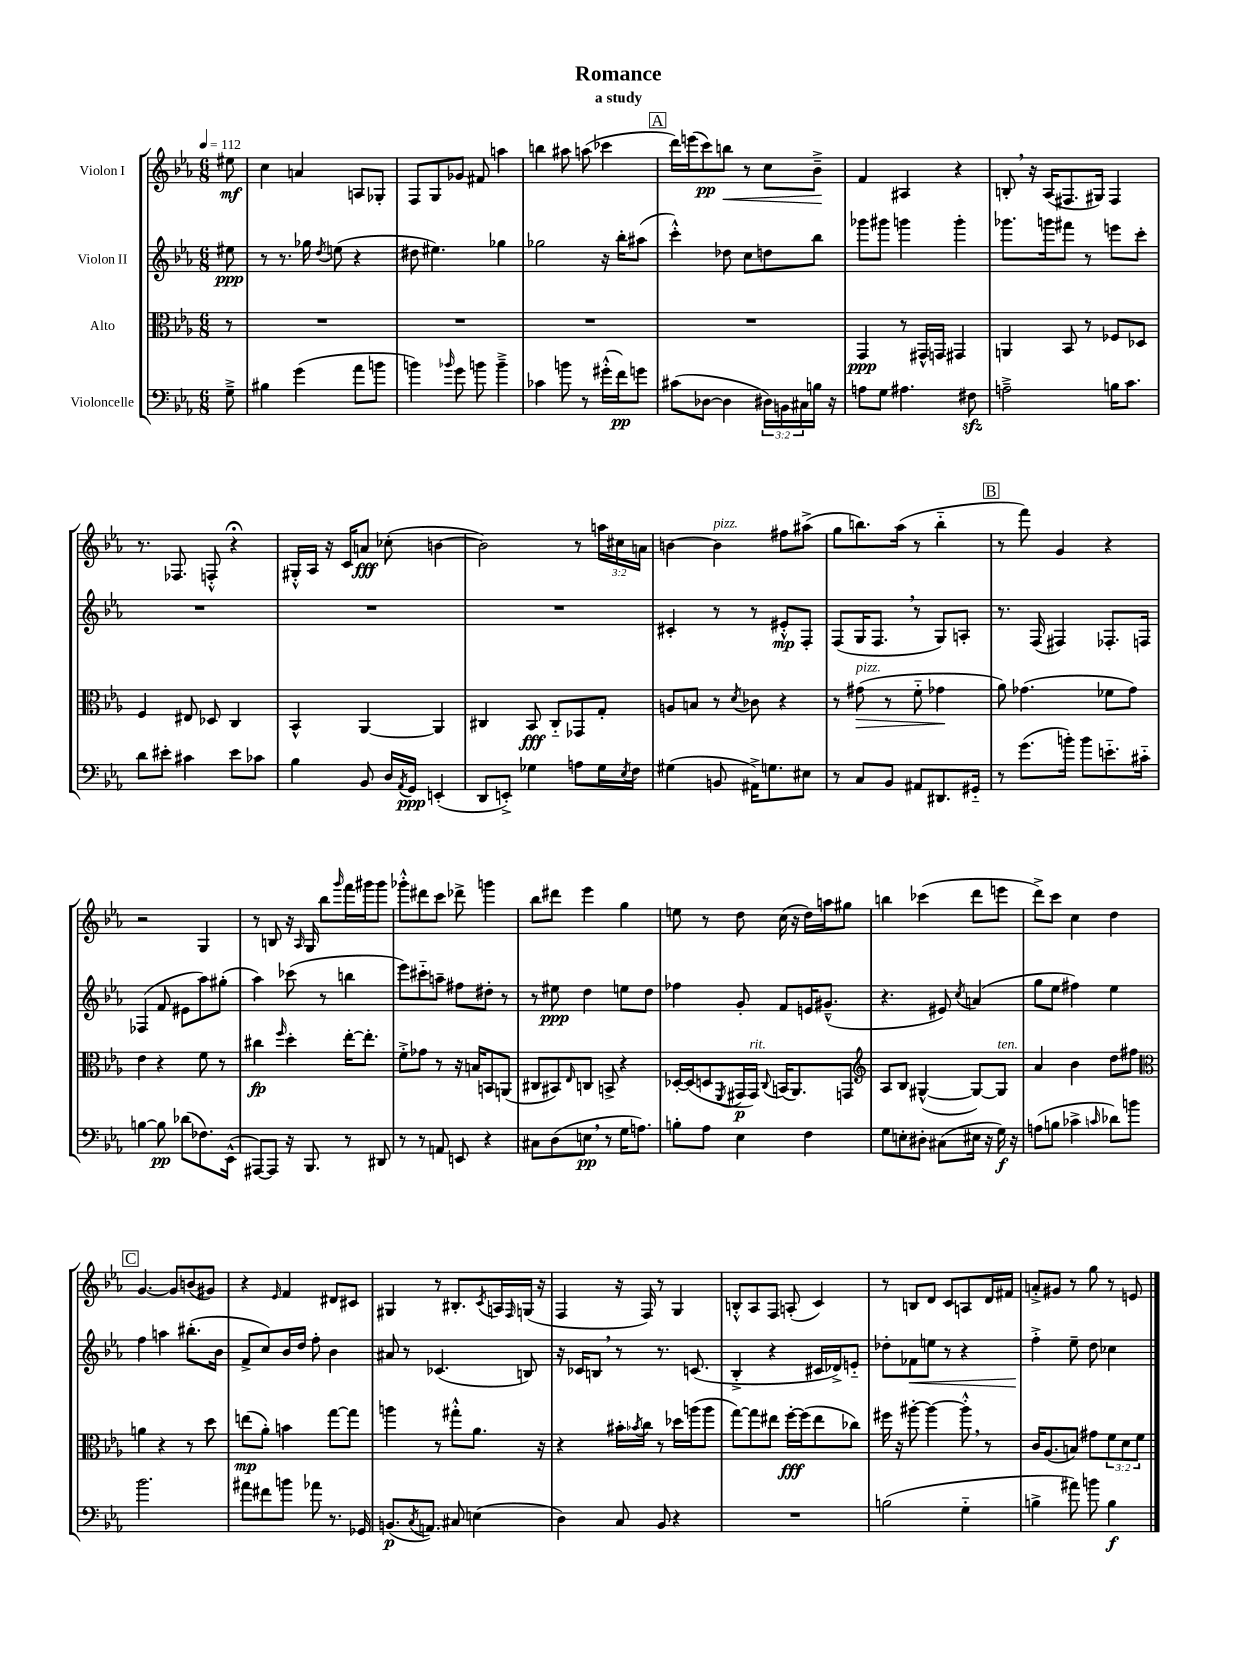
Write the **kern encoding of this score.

**kern	**kern	**kern	**kern
*staff4	*staff3	*staff2	*staff1
*clefF4	*clefC3	*clefG2	*clefG2
*k[b-e-a-]	*k[b-e-a-]	*k[b-e-a-]	*k[b-e-a-]
*M6/8	*M6/8	*M6/8	*M6/8
*MM112	*MM112	*MM112	*MM112
8G~^	8r	8ee#	8ee#
=	=	=	=
4B#	2.r	8r	4cc
.	.	8.r	.
(4g	.	.	4a
.	.	16gg-	.
.	.	8qdd	.
.	.	(8ee	.
8a-	.	4r	8A
8b	.	.	8G-'
=	=	=	=
4b)	2.r	8dd#	8F
.	.	4.ee#)	8G
16qqb-	.	.	.
8g	.	.	8g-
8b	.	.	8f#
4b~^	.	4gg-	4aa
=	=	=	=
4c-	2.r	2gg-	4bb
8b	.	.	8aa#
8r	.	.	(8aa
(16g#'^^	.	16r	4ccc-
16f)	.	16bb-'	.
8g	.	(8aa#	.
=	=	=	=
(8c#	2.r	4ccc'^^)	16ddd)
.	.	.	(16eee
[8D-	.	.	8ccc)
4D-]	.	8dd-	8bb
.	.	8cc	8r
24D#)	.	8dd	8cc
24BB	.	.	.
24C#	.	.	.
16B	.	8bb-	8b-~^
16r	.	.	.
=	=	=	=
8A	4GG	8ggg-	4f
8G	.	8ggg#	.
4.A#	8r	4ggg	4A#
.	16GG#^^	.	.
.	16GG	.	.
.	4GG#	4ggg'	4r
8F#	.	.	.
=	=	=	=
2A~^	4AA	8.ggg-	8B'
.	.	.	16r
.	.	16ggg	(16A-
.	8BB-	8fff#	8.F#
.	8r	8r	.
.	.	.	16G#)
16B	8F-	8eee	4F#
8.c	.	.	.
.	8D-	8ccc'	.
=	=	=	=
8d	4F	2.r	8.r
8e#'	.	.	.
.	.	.	8.F-
4c#	8E#	.	.
.	8D-	.	8F'^^
8e#	4C	.	4r;
8c-	.	.	.
=	=	=	=
4B-	4BB-^^	2.r	16G#'^^
.	.	.	16A-
.	.	.	16r
.	.	.	16c
8BB-	[4AA-	.	8a
16D	.	.	(8cc-'
8qAA-	.	.	.
16GG	.	.	.
(4EE'	4AA-]	.	[4b
=	=	=	=
8DD	4C#	2.r	2b])
8EE'^)	.	.	.
4G-	8BB-	.	.
.	8C#'~	.	.
8A	8GG-	.	8r
16G-	8G'	.	24aa
.	.	.	24cc#
8qE-	.	.	.
16F	.	.	.
.	.	.	24a
=	=	=	=
(4G#	8A	4c#'	[4b
.	8B	.	.
8BB	8r	8r	4b]
.	8qd	.	.
16AA#^)	8c-	8r	.
8.G	.	.	.
.	4r	8e#'^^	8ff#
8E#	.	8F'	(8aa#^
=	=	=	=
8r	8r	(8F	8gg
8C	(8g#	16G	8.bb)
.	.	8.F	.
8BB-	8r	.	.
.	.	.	(16aa-
8AA#	8f'~	8r	8r
8.DD#	4g-	8G)	4bb'~
.	.	8A'	.
16GG#'~	.	.	.
=	=	=	=
8r	8a-)	8.r	8r
(8.g	(4.g-	.	8fff)
.	.	(16F	.
.	.	4F#)	4g
16b')	.	.	.
8b	.	.	.
8.e'~	8f-	8.F-'	4r
.	8g-)	.	.
16c#'~	.	16F	.
=	=	=	=
[4B	4e-	(4F-	2r
8B]	4r	8f	.
(8d-	.	8e#	.
8.F-)	8f	8aa-)	4G
.	8r	(8gg#'	.
(16EE-^^	.	.	.
=	=	=	=
[8AAA#)	4cc#	4aa-)	8r
8AAA#]	.	.	8B
.	16qqff	.	.
16r	4dd'	(8ccc-	16r
.	.	.	16qqA-
8.BBB-	.	.	16G
.	.	8r	8bb-
.	.	.	16qqggg
8r	[16ee-'	4bb	16fff
.	8.ee-']	.	16ggg#
8DD#	.	.	8ggg#
=	=	=	=
8r	8f'^	8eee-)	8ggg-'^^
8r	8g-	8ccc#'~	8ddd#
8AA	8r	8aa~	8ccc
8EE	16r	8ff#	8ddd-^
.	16B	.	.
4r	8BB	8dd#'	4ggg
.	(8AA	8r	.
=	=	=	=
8C#	8C#	8r	8bb-
(8D	8BB#)	8ee#	8ddd#
.	16qqE-	.	.
8E	8C	4dd	4eee-
8r	8BB^	.	.
16G	4r	8ee	4gg
8.A)	.	.	.
.	.	8dd	.
=	=	=	=
8B'	[16D-'	4ff-	8ee
.	(16D-]	.	.
8A-	8D	.	8r
.	8qFF	.	.
4E-	16GG#	8g'	8dd
.	16GG#)	.	.
.	8qqC	.	.
.	(16BB	8f	(16cc
.	8.AA-)	.	16r
4F	.	16e	16dd)
.	.	(8.g#~^^	16aa
.	8GG	.	8gg#
=	=	=	=
*	*clefG2	*	*
8G	8A-	4.r	4bb
8E'	8B-	.	.
8D#'	([4G#^^	.	(4ccc-
(8C#	.	8e#)	.
.	.	8qcc	.
16E#	8G#_)	(4a	8ddd
16r	.	.	.
16G)	8G#]	.	8eee
16r	.	.	.
=	=	=	=
(8A	4a-	8gg	8ddd^)
8B	.	8ee-	8ccc
4c-^	4b-	4ff#)	4cc
16qqc	.	.	.
8d-)	8dd	4ee-	4dd
8b	8ff#	.	.
=	=	=	=
*	*clefC3	*	*
2.b-	4a	4ff	[4.g
.	4r	4aa	.
.	.	.	8g]
.	8r	(8.bb#'	(8b
.	8dd	.	8g#)
.	.	16b-	.
=	=	=	=
8a#	(8ee	8f^	4r
8f#	8a-')	8cc)	.
.	.	.	16qqe-
8b	4b	16b-	4f
.	.	16dd	.
8a-	.	8ff'	.
8.r	[8gg	4b-	8d#
.	8gg]	.	8c#
16GG-	.	.	.
=	=	=	=
(8.BB	4aa	8a#	4G#
.	.	8r	.
8qC	.	.	.
8.AA)	.	.	.
.	8r	(4.c-	8r
8C#	8gg#'^^	.	8.B#'
(4E	8.a-	.	.
.	.	.	8qc
.	.	.	16A
.	.	.	16qqF
.	.	8B)	(16G
.	16r	.	16r
=	=	=	=
4D)	4r	16r	4F
.	.	16c-	.
.	.	8B	.
8C	16b#'	8r	16r
.	8qb-	.	.
.	16cc	.	16F)
8BB-	8r	8.r	8r
4r	16dd-	.	4G
.	(16aa	(8.c	.
.	8aa	.	.
=	=	=	=
2.r	[8gg)	4B-'^	8B'^^
.	8gg]	.	8A-
.	8ee#	4r	8F
.	[16ff'	.	(8A'
.	(16ff]	.	.
.	8ee#	16c#	4c)
.	.	16d-^)	.
.	8cc-)	8e'~	.
=	=	=	=
(2B	16ff#	8dd-'	8r
.	16r	.	.
.	[8aa#'	8f-	8B
.	4aa#_	8ee	8d
.	.	8r	8c
4G'~	8aa#'^^]	4r	8A
.	8r	.	16d
.	.	.	16f#
=	=	=	=
4B^	16c	4ff'^	8a'^
.	(8.A-	.	.
.	.	.	8g#
8a#)	8B)	8ee-~	8r
8b	8g#	8dd	8gg
4B	12f	4cc-	8r
.	12d	.	.
.	.	.	8e
.	12f	.	.
==	==	==	==
*-	*-	*-	*-
